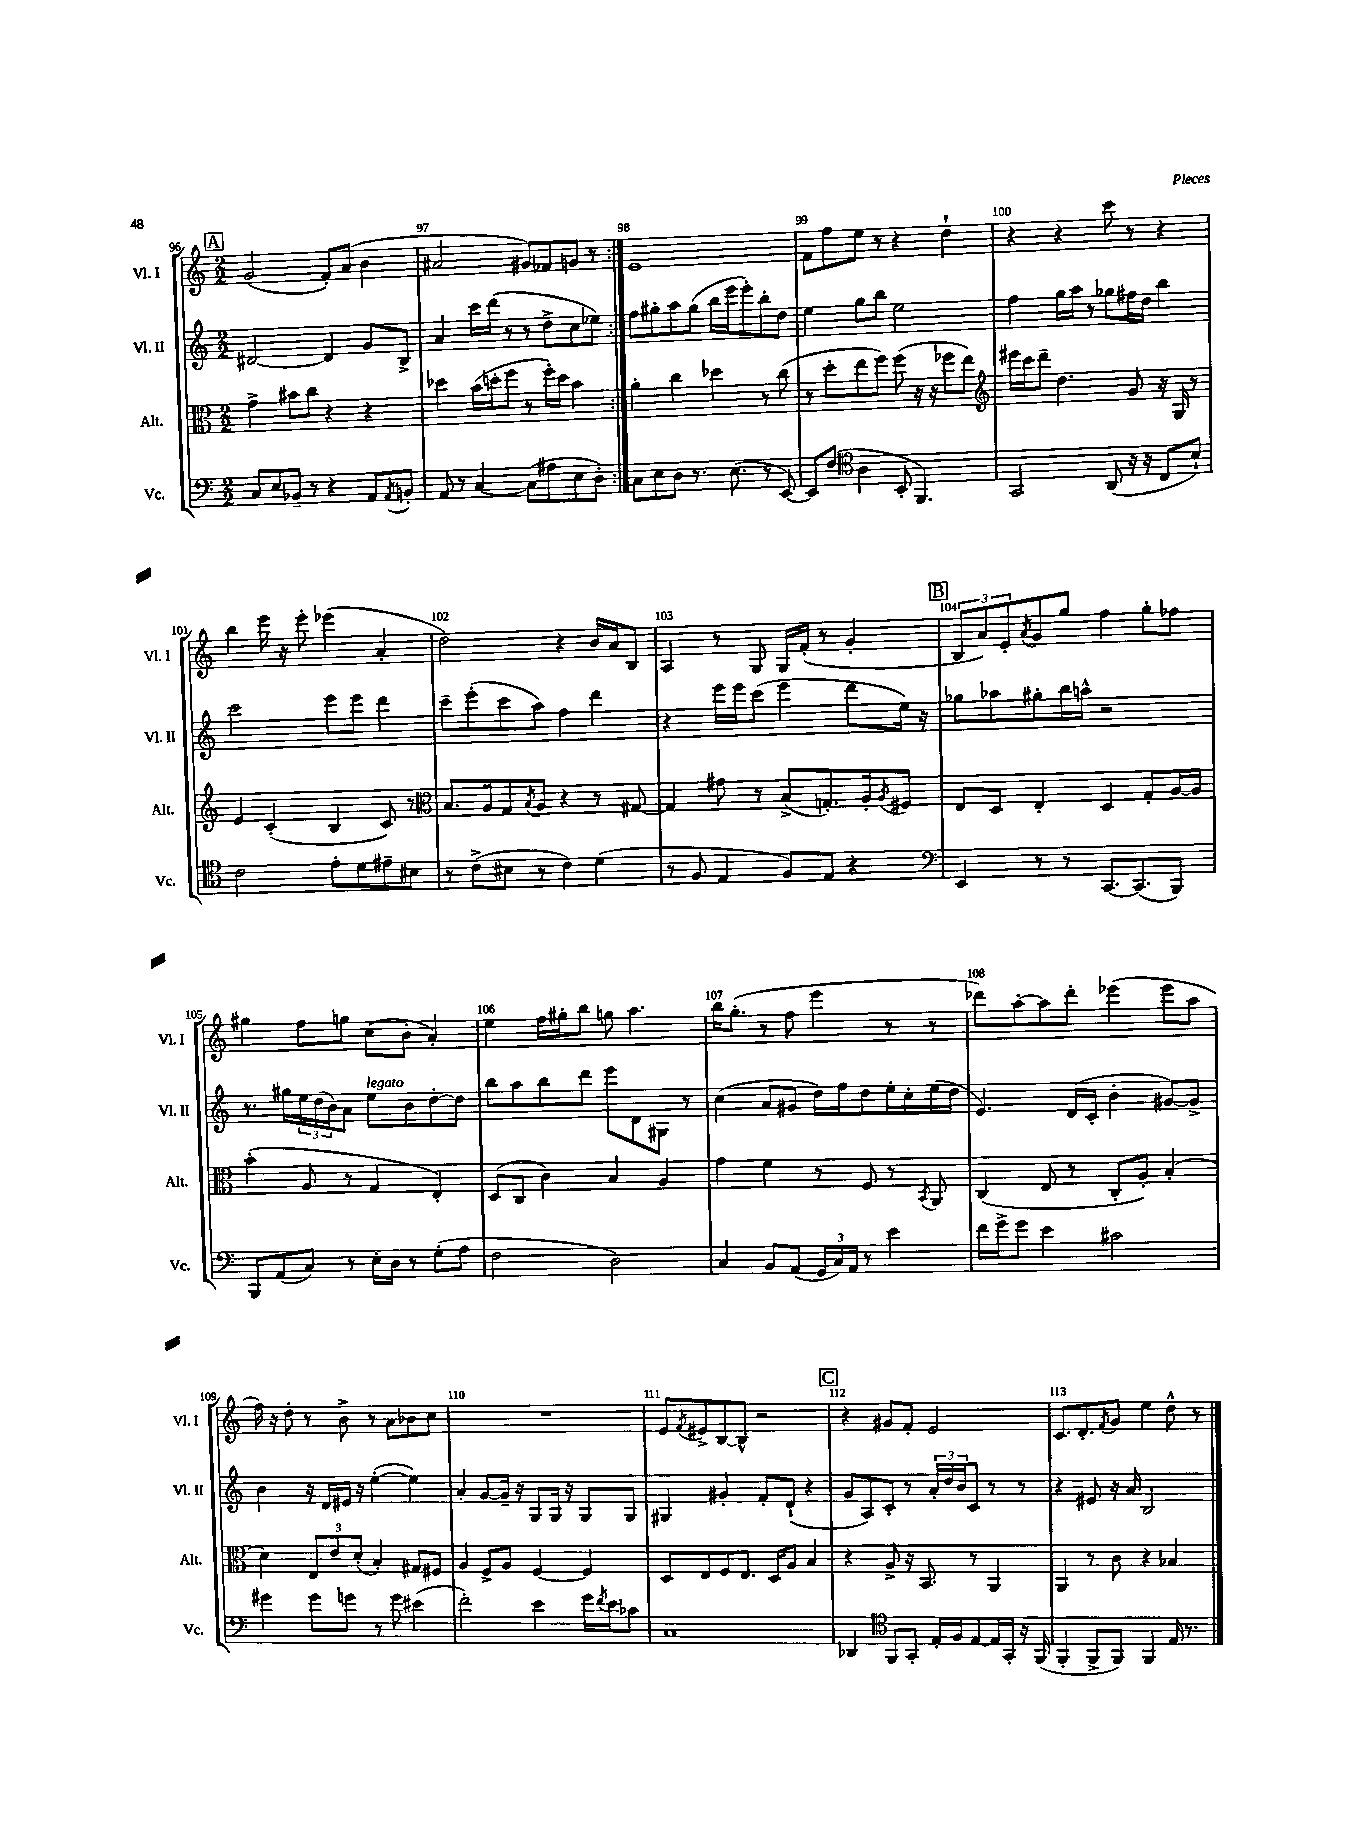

**kern	**kern	**kern	**kern
*staff4	*staff3	*staff2	*staff1
*clefF4	*clefC3	*clefG2	*clefG2
*k[]	*k[]	*k[]	*k[]
*M2/2	*M2/2	*M2/2	*M2/2
8C/L	4g^\	[2d#/	(2g/
8E/	.	.	.
8BB-~/J	8b#\L	.	.
8r	8cc\J	.	.
4r	4r	4d#/]	8f'/L)
.	.	.	(8a/J
8AA/L	4r	8g/L	4b\
8qAA/	.	.	.
8BB'/J	.	8B^/J	.
=	=	=	=
8AA/	4dd-\	4a/	2a#/
8r	.	.	.
[4C/	(16b\LL	16ccc\LL	.
.	16dd'\J	(16ddd\JJ	.
.	8ff\J	8r	.
(8C\]L	8r	8r	8g#/L)
8A#\	16ff'\LL)	8dd^\L	8f-/
.	16dd\JJ	.	.
8E\	4b\	8cc\	8g/J
8D'\J)	.	8ee-\J)	8r
=:|!	=:|!	=:|!	=:|!
8C\L	4a'\	8ff\L	1e
8E\	.	8gg#'\	.
8D\J	4cc\	8aa\	.
8.r	.	(8gg#\J	.
.	4dd-\	16bb\LL	.
(8.E\	.	16eee\J	.
.	.	8eee'\)	.
8r	8r	8bb'\	.
[8EE/)	(8cc\	8dd\J	.
=	=	=	=
8EE/]L	8r	4ee\	8f\L
(8F/J	8dd'\L	.	8ff\
*clefC4	*	*	*
4A\	8ee\	8gg\L	8ee\J
.	8ff\J)	8bb\J	8r
8BB'/	(8ff\	2ee\	4r
4.FF/)	16r	.	.
.	16r	.	.
.	8ff-\L	.	4dd`\
.	8ee\J)	.	.
=	=	=	=
*	*clefG2	*	*
2GG/	16eee#\LL	4ff\	4r
.	16ccc\J	.	.
.	8ddd~\J	.	.
.	4.dd\	16gg\LL	4r
.	.	16aa\JJ	.
.	.	8r	.
(8AA/	.	8gg-\L	8ccc\
16r	8g/	16ff#\L	8r
16r	.	16dd\JJ	.
8C/L	16r	4bb\	4r
.	16G/	.	.
8B`/J)	8r	.	.
=	=	=	=
2c\	4e/	2ccc\	4bb\
.	(4c'/	.	16eee\
.	.	.	16r
.	.	.	8eee'\
8e'\L	4B/	8eee\L	(4eee-\
8d\	.	8eee\J	.
8e#~\	8c/)	4ddd\	4a'/
8B#\J	8r	.	.
=	=	=	=
*	*clefC3	*	*
8r	8.B/L	8ccc~\L	2dd\)
(8c^\L	.	(8eee'\	.
.	16A/k	.	.
8B#\J	8G/	8ccc\	.
.	8qB/	.	.
8r	8A/J	8aa\J)	.
4c\)	4r	4ff\	4r
(4d\	8r	4ddd\	16b/LL
.	.	.	16a/J
.	[8G#/	.	8B/J
=	=	=	=
8r	4G#/]	4r	4A/
8F/	.	.	.
4E/	8g#\	16eee\LL	8r
.	.	16eee\J	.
.	8r	(8ccc\J	8G/
8F/L)	(8B^/L	4eee\	16G/LL
.	.	.	(16f'/JJ
8E/J	8.G'/)	.	8r
4r	.	8ddd\L	4g'/
.	16A'/k	.	.
.	8qA/	.	.
.	8F#/J	16ee\Jk)	.
.	.	16r	.
=	=	=	=
*clefF4	*	*	*
4EE/	8E/L	8gg-\L	12B/L
.	.	.	12a/)
.	8D/J	8aa-\	.
.	.	.	12e'/
.	.	.	8qa/
8r	4E'/	8gg#'\	8g/
8r	.	16bb\L	8gg/J
.	.	16aa^^\JJ	.
[8.CC/L	4D/	2r	4ff\
(8.CC/]	.	.	.
.	8G'/L	.	8gg'\L
8BBB/J)	[16A/L	.	8ff-\J
.	16A/]JJ	.	.
=	=	=	=
8BBB/L	(4b'\	8.r	4gg#\
(8AA/	.	.	.
.	.	16gg#\LL	.
8C/J)	8A/	24ee\	8ff\L
.	.	(24dd\	.
.	.	24b\J)	.
8r	8r	8a\J	8gg\J
16E'\LL	4G/	8ee\L	(8cc\L
16D\JJ	.	.	.
8r	.	8b\	8b'\J
(8G'\L	4E'/)	[8dd'\	4a'/)
8A\J	.	8dd\]J	.
=	=	=	=
2F\	(8D/L	8bb\L	4ee\
.	8C/J	8aa\	.
.	4c\)	8bb\	16ff\LL
.	.	.	16gg#'\J
.	.	8ddd\J	8bb\J
2D\)	4B/	8eee\L	8gg\
.	.	8d\	4.aa\
.	4A/	8G#\J	.
.	.	8r	.
=	=	=	=
4C/	4g\	(4cc\	16bb\LK
.	.	.	(8.gg'\J
8BB/L	4f\	8a/L	8r
(8AA/J	.	8g#/J	8ff\
24GG/LL	8r	16dd\LL)	4eee\
24C/)	.	.	.
.	.	16ff\J	.
24AA/JJ	.	.	.
8r	8F/	8dd\	.
4e\	8r	16ee'\L	8r
.	.	16cc'\	.
.	8qBB/	.	.
.	8AA/	(16ee\	8r
.	.	16dd\JJ	.
=	=	=	=
16f\LL	(4C/	4.e/)	8ddd-\L)
16g^\J	.	.	.
8g\J	.	.	[8aa'\
4e\	8E/	.	8aa\]
.	8r	(16d/LL	8ddd-'\J
.	.	16c'/JJ	.
2c#\	8C'/L	4b'\	(4eee-\
.	8A'/J)	.	.
.	(4B'/	[8g#/L)	8eee-\L
.	.	8g#^/]J	8aa\J
=	=	=	=
4g#\	4d\)	4b\	16ff\)
.	.	.	16r
.	.	.	8dd'\
8g#\L	12E/L	16r	8r
.	.	16d/LL	.
.	12e/	.	.
8g\J	.	16e#/JJ	8b^\
.	(12d'/J	.	.
.	.	16r	.
8r	4B'/)	([4ee'\	8r
8g\	.	.	8a\L
(4e#\	8G#/L	4ee\])	8b-\
.	8F#/J	.	8cc\J
=	=	=	=
2f'\)	4A/	4a'/	1r
.	8F^/L	[8g/L	.
.	8A/J	16g~/]Jk	.
.	.	16r	.
4e\	[4F/	8G/L	.
.	.	16G/Jk	.
.	.	16r	.
16g\LL	4F/]	8G/L	.
8qf/	.	.	.
16e\J	.	.	.
8c-\J	.	8G/J	.
=	=	=	=
1C	8D/L	4G#/	8e/L
.	.	.	8qf/
.	8E/	.	8e#^/
.	8F/	4g#'/	[8B/
.	8.E/J	.	8B^^/]J
.	.	8f'/L	2r
.	16D/LK	.	.
.	8A/J	(8d`/J	.
.	4B/	4r	.
=	=	=	=
4DD-/	4r	8g/L	4r
.	.	8A/)	.
*clefC4	*	*	*
8FF/L	8A^/	8c'/J	8g#/L
8GG'/J	16r	8r	8f'/J
.	8.BB/	.	.
16E'/LL	.	24a'/LL	2e/
.	.	24dd/	.
16F/J	.	.	.
.	.	24b/J	.
[8E/	8r	8c/J	.
16E/]L	4AA/	8r	.
16GG'/JJ	.	.	.
16r	.	8r	.
(16FF/	.	.	.
=	=	=	=
4FF'/	4AA/	4r	8.c/L
.	.	.	8.d'/
8FF^/L	8r	8e#/	.
.	.	.	8qf/
8FF/J)	8c\	16r	8g/J
.	.	16a/	.
4FF/	4r	2B/	4ee\
16E/	4B-/	.	8dd^^\
8.r	.	.	.
.	.	.	8r
==	==	==	==
*-	*-	*-	*-
